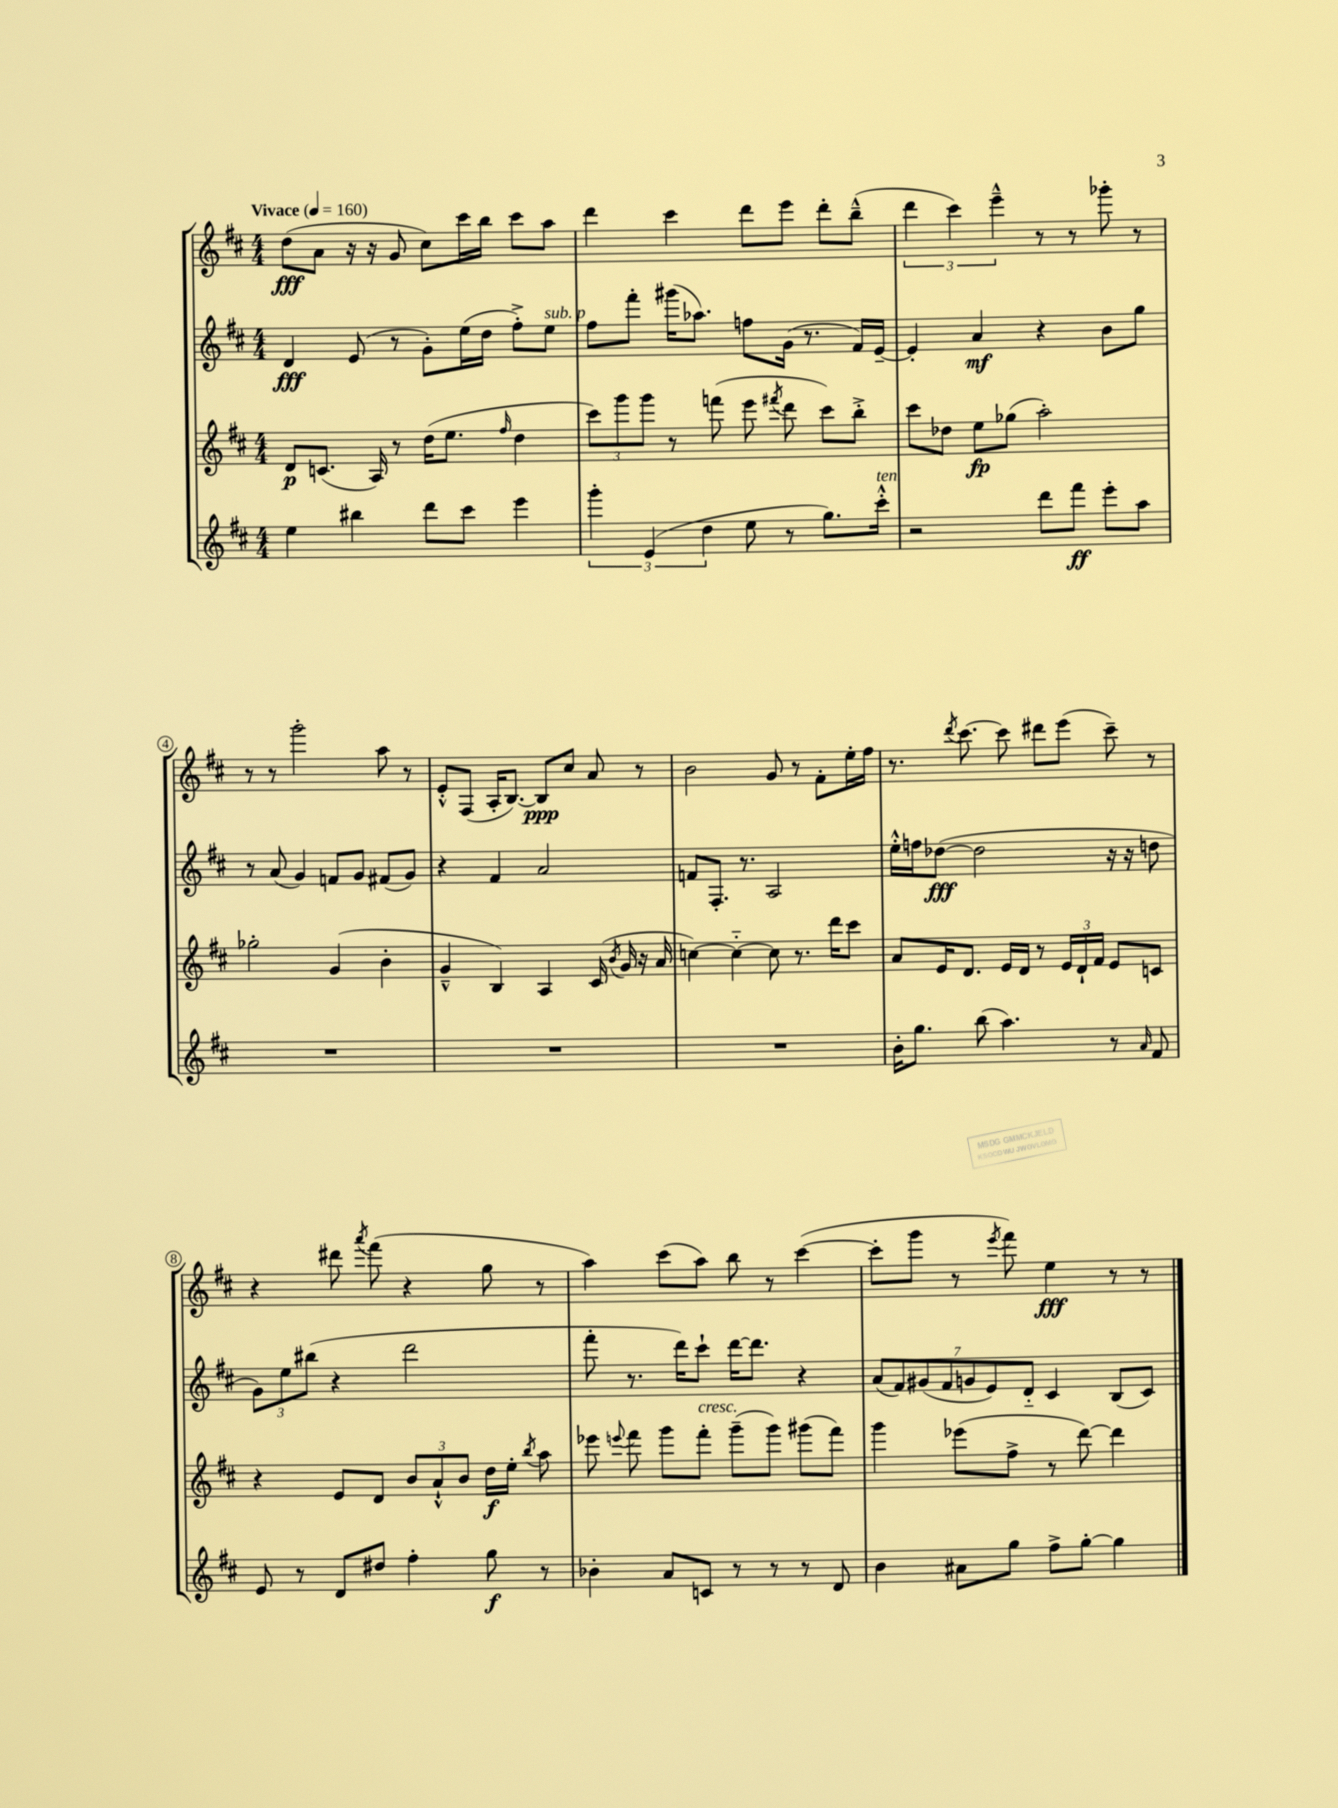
<<
\new StaffGroup <<
\new Staff = "s0" {
    \clef treble \key d \major \numericTimeSignature \time 4/4 \tempo "Vivace" 4 = 160
    \autoBeamOff d''8[\fff( a'8] r16 r16 g'8 cis''8[) cis'''16 b''16] cis'''8[ a''8] |
    d'''4 cis'''4 d'''8[ e'''8] d'''8[-. b''8]---^( |
    \tuplet 3/2 { d'''4 cis'''4) e'''4---^ } r8 r8 ges'''8-. r8 |
    r8 r8 g'''2-. a''8 r8 |
    e'8[-.-^ fis8]( a16[-. b8.]~) b8[\ppp cis''8] a'8 r8 |
    b'2 g'8 r8 fis'8[-. e''16-. fis''16] |
    r8. \acciaccatura { d'''8 } cis'''8.~ cis'''8 dis'''8[ e'''8]( cis'''8--) r8 |
    r4 dis'''8 \acciaccatura { a'''8 } fis'''8( r4 g''8 r8 |
    a''4) cis'''8[( a''8]) b''8 r8 cis'''4~( |
    cis'''8[-. g'''8] r8 \acciaccatura { e'''8 } fis'''8) e''4\fff r8 r8 \bar "|." |
}
\new Staff = "s1" {
    \clef treble \key d \major \numericTimeSignature \time 4/4
    \autoBeamOff d'4\fff e'8( r8 g'8[-.) e''16( d''16] fis''8[-.->) e''8]^\markup { \italic "sub. p" } |
    fis''8[ fis'''8]-. gis'''16[( aes''8.]) f''8[ g'16]( r8. fis'16[) e'16]~-- |
    e'4-. a'4\mf r4 b'8[ g''8] |
    r8 a'8( g'4) f'8[ g'8] fis'8[( g'8]) |
    r4 fis'4 a'2 |
    f'8[ fis8.]-. r8. a2 |
    e''16[-.-^ f''16 des''8]~\fff( des''2 r16 r16 d''8 |
    \tuplet 3/2 { g'8[) e''8 bis''8]( } r4 d'''2 |
    fis'''8-. r8. d'''16[) cis'''8]-! d'''16[~ d'''8.] r4 |
    \tuplet 7/4 { a'8[( fis'8) gis'8( fis'8 g'8 e'8) d'8]-_ } cis'4 b8[( cis'8]) \bar "|." |
}
\new Staff = "s2" {
    \clef treble \key d \major \numericTimeSignature \time 4/4
    \autoBeamOff d'8[\p c'8.]( a16) r8 d''16[( e''8.] \grace { fis''16 } d''4 |
    \tuplet 3/2 { cis'''8[) g'''8 g'''8] } r8 f'''8( e'''8 \acciaccatura { fis'''8 } d'''8 cis'''8[) b''8]-.-> |
    cis'''8[ des''8] e''8[\fp ges''8]( a''2-.) |
    ges''2-. g'4( b'4-. |
    g'4---^ b4) a4 cis'16( \acciaccatura { b'8 } g'16 r16 a'16 |
    c''4~) c''4~-_ c''8 r8. d'''16[ cis'''8] |
    a'8[ e'16 d'8.] e'16[ d'16] r8 \tuplet 3/2 { e'16[ d'16-! fis'16] } e'8[ c'8] |
    r4 e'8[ d'8] \tuplet 3/2 { b'8[ a'8-!-^ b'8] } d''16[\f e''16]-. \acciaccatura { b''8 } a''8 |
    ees'''8 \appoggiatura { e'''8 } fis'''8 g'''8[ fis'''8]-.^\markup { \italic "cresc." } g'''8[--( g'''8]) gis'''8[( fis'''8]) |
    g'''4 ees'''8[( fis''8]-> r8 d'''8~) d'''4 \bar "|." |
}
\new Staff = "s3" {
    \clef treble \key d \major \numericTimeSignature \time 4/4
    \autoBeamOff e''4 bis''4 d'''8[ cis'''8] e'''4 |
    \tuplet 3/2 { g'''4-. e'4( d''4 } e''8 r8 g''8.[) cis'''16]-.-^^\markup { \italic "ten." } |
    r2 d'''8[ fis'''8]\ff e'''8[-. a''8] |
    R1 |
    R1 |
    R1 |
    b'16[-. g''8.] b''8( a''4.) r8 \grace { a'16 } fis'8 |
    e'8 r8 d'8[ dis''8] fis''4-. g''8\f r8 |
    bes'4-. a'8[ c'8] r8 r8 r8 d'8 |
    b'4 ais'8[ g''8] fis''8[-> g''8]~-. g''4 \bar "|." |
}
>>
>>
\layout { \context { \Score \override BarNumber.stencil = #(make-stencil-circler 0.1 0.3 ly:text-interface::print) } }
